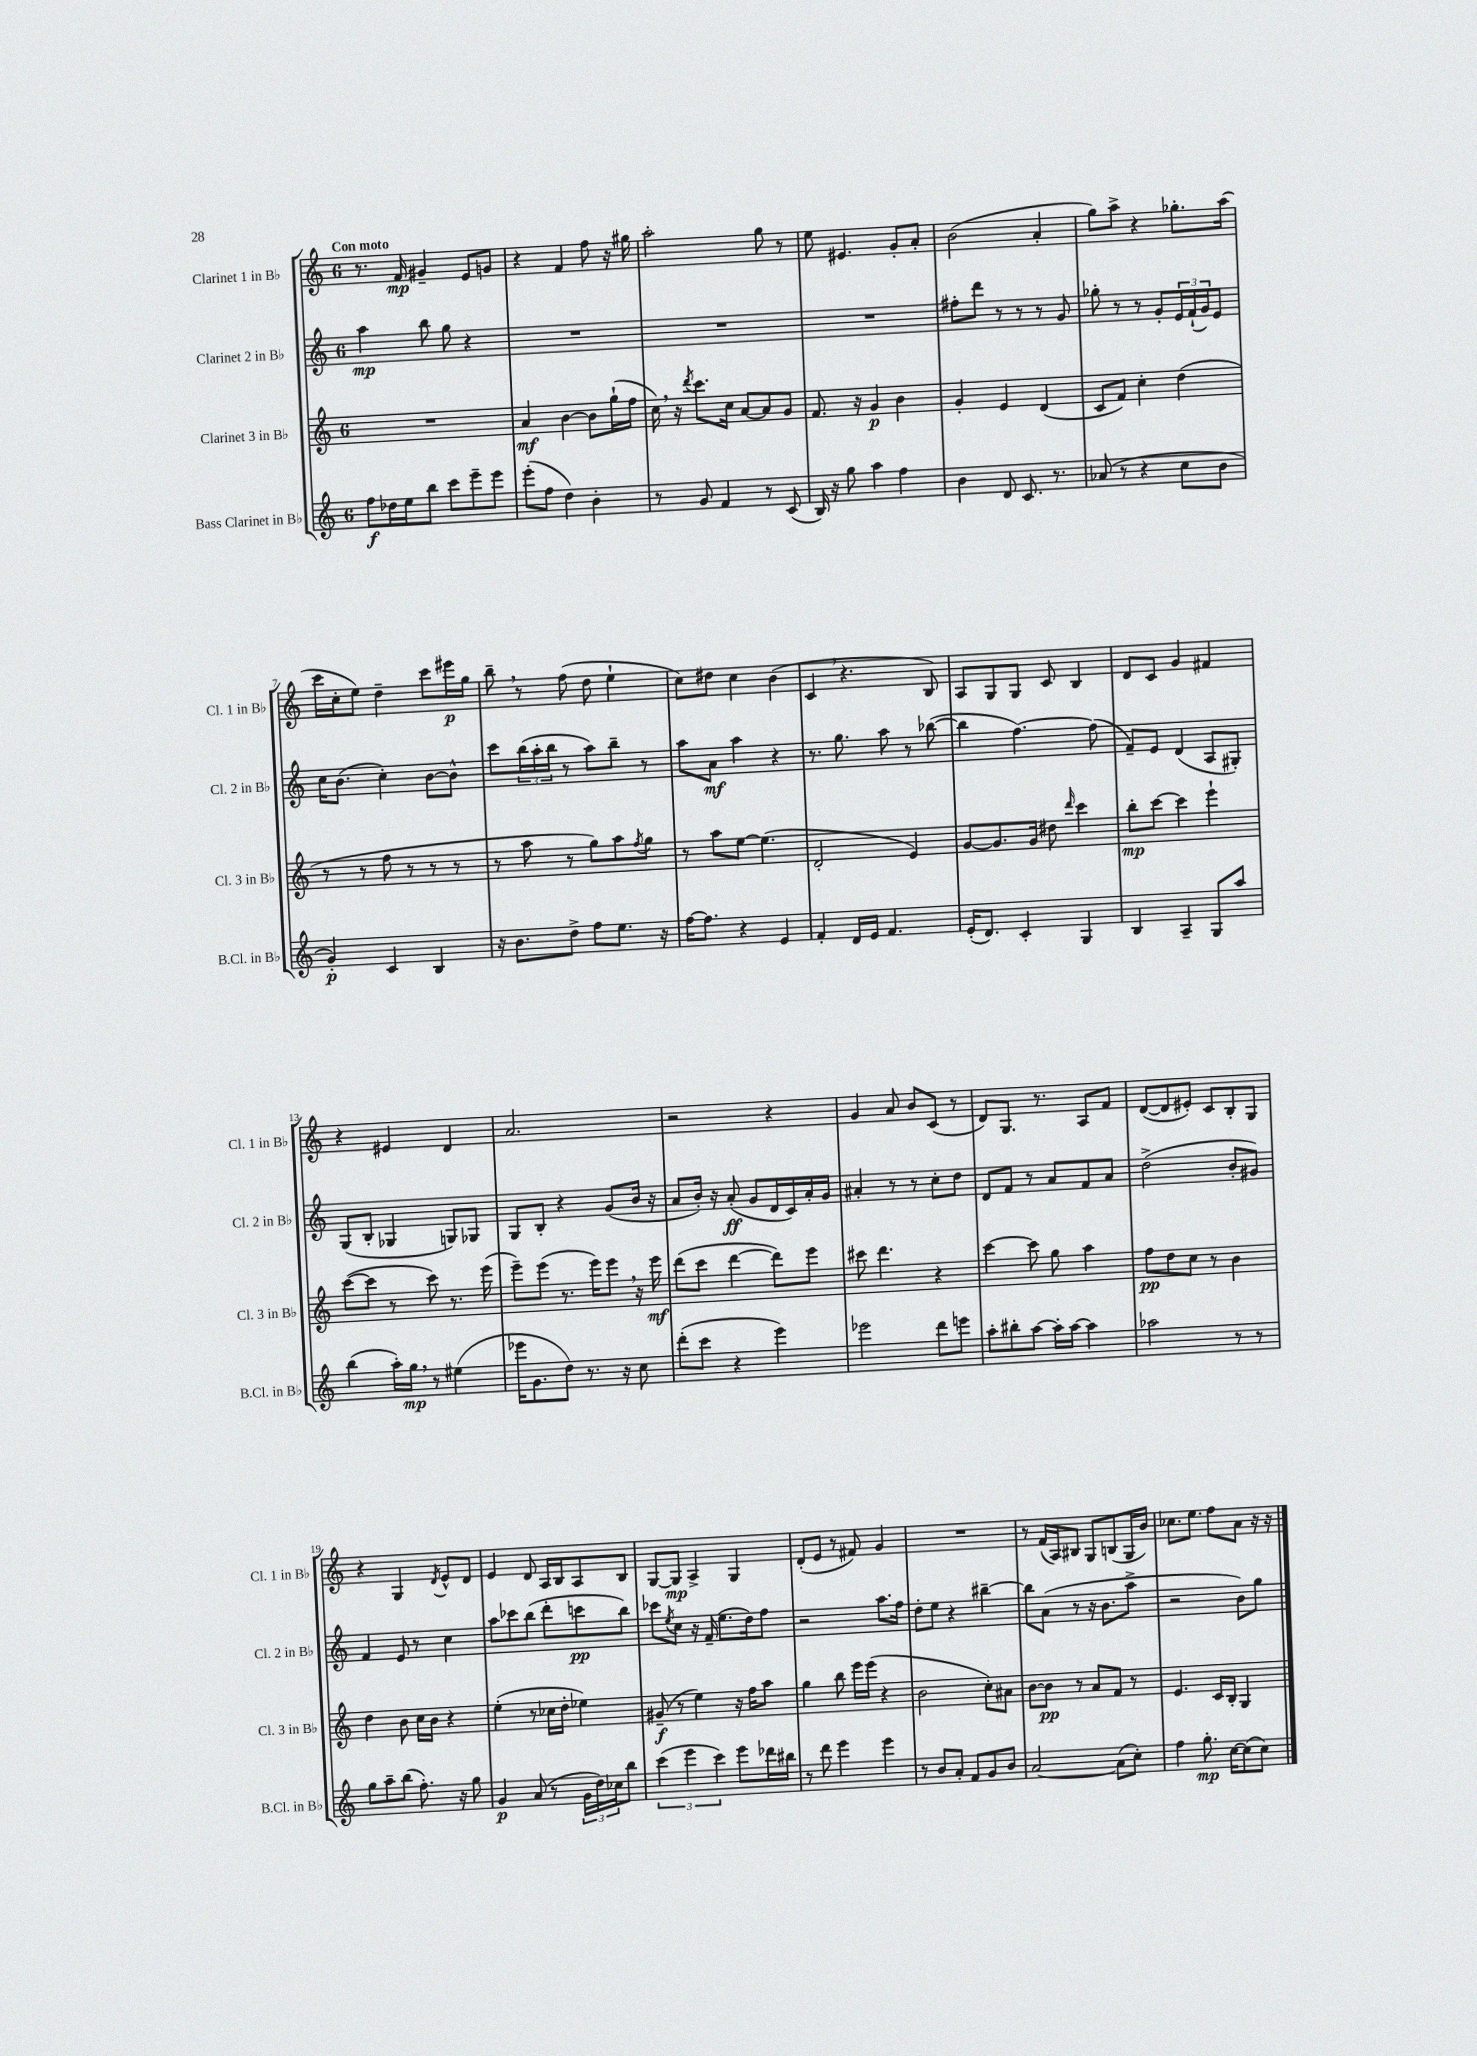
<<
\new StaffGroup <<
\new Staff = "s0" \with { instrumentName = "Clarinet 1 in Bb" shortInstrumentName = "Cl. 1 in Bb" } {
    \clef treble \key c \major \once \override Staff.TimeSignature.style = #'single-digit \time 6/8 \tempo "Con moto"
    r8. f'16\mp gis'4-- e'8 g'8 |
    r4 f'4 f''8 r16 gis''16 |
    a''2-. g''8 r8 |
    e''8 eis'4. g'8-. a'8-. |
    b'2( a'4-. |
    g''8) a''8-> r4 ges''8.-. a''16( |
    c'''16 c''16-. e''8) d''4-- c'''8 eis'''16\p g''16 |
    b''8-- \breathe r8 f''8( d''8 e''4-! |
    c''8) dis''8 c''4 b'4( |
    c'4 \breathe r4. b8) |
    a8 g8 g8 c'8 b4 |
    d'8 c'8 g'4 fis'4 |
    r4 eis'4 d'4 |
    a'2. |
    r2 r4 |
    g'4 a'8 b'8 c'8( r8 |
    d'8) g8. r8. a8 f'8 |
    d'8~( d'8 eis'8-.) c'8 b8-. g8 |
    r4 g4 \acciaccatura { d'8 } e'8-^ d'8 |
    e'4 d'8 a16 b16 a8 b8 |
    g8~ g8\mp a4-> g4 |
    d'8-.( e'8 r8 fis'8) g'4 |
    R2. |
    r8 f'16( a16) bis8 g8 b8( g16 b'16) |
    ces''8. e''8. f''8 a'8 r16 r16 \bar "|." |
}
\new Staff = "s1" \with { instrumentName = "Clarinet 2 in Bb" shortInstrumentName = "Cl. 2 in Bb" } {
    \clef treble \key c \major \once \override Staff.TimeSignature.style = #'single-digit \time 6/8
    a''4\mp b''8 g''8 r4 |
    R2. |
    R2. |
    R2. |
    fis''8-. d'''8 r8 r8 r8 g'8 |
    ges''8-. r8 r8 g'8-. \tuplet 3/2 { e'16 f'16-!( g'16) } e'8 |
    c''16 b'8.( c''4-.) b'8~ b'8-^ |
    c'''8 \tuplet 3/2 { b''16( a''16-. b''16 } r8 a''8) b''8-- r8 |
    a''8 a'8\mf a''4 r4 |
    r8. g''8. a''8 r8 bes''8~( |
    bes''4 f''4.~) f''8( |
    f'8--) e'8 d'4( a8 gis8-.) |
    g8( b8-. ges4 g8) ges8 |
    g8 b8-. r4 g'8( b'16 r16 |
    a'8 b'16-.) r16 a'8-.\ff( g'8 d'16 c'16) a'16-. g'16 |
    ais'4-. r8 r8 c''8-. d''8 |
    d'8 f'8 r8 a'8 f'8 a'8 |
    d''2->( b'8-. gis'8) |
    f'4 e'8 r8 c''4 |
    a''8 ces'''8 b''8( d'''8-. c'''8\pp b''8) |
    ces'''8 \acciaccatura { e''8 } c''8 r16 f'16--( e''8. d''16) f''8 |
    r2 a''8. f''16 |
    d''8-. e''8 r4 bis''4~-- |
    bis''8 a'8( r8 r16 b'8. a''8-> |
    r2 b'8) g''8 \bar "|." |
}
\new Staff = "s2" \with { instrumentName = "Clarinet 3 in Bb" shortInstrumentName = "Cl. 3 in Bb" } {
    \clef treble \key c \major \once \override Staff.TimeSignature.style = #'single-digit \time 6/8
    R2. |
    a'4\mf b'4~ b'8 g''16-!( f''16 |
    c''16) \breathe r16 \acciaccatura { d'''8 } c'''8. c''16 a'8~ a'8 g'8 |
    f'8. r16 g'4\p b'4 |
    g'4-. e'4 d'4( |
    c'8 f'8) c''4-. d''4( |
    r8 r8 f''8 r8 r8 r8 |
    r8 a''8 r8 g''8) a''8 \acciaccatura { f''8 } g''8 |
    r8 a''8 e''8~ e''4.( |
    d'2-. e'4) |
    g'8~ g'8. g'16 dis''8 \grace { d'''16 } c'''4 |
    b''8-.\mp c'''8~ c'''4 e'''4-! |
    c'''8~( c'''8 r8 c'''8) r8. e'''16( |
    e'''8--) e'''8( r8. e'''16) e'''8 \breathe r16 e'''16\mf |
    d'''8( c'''8 d'''4~ d'''8) e'''8 |
    cis'''8 d'''4. r4 |
    c'''4~ c'''8 g''8 a''4 |
    f''8\pp d''8 c''8 r8 b'4 |
    d''4 b'8 c''16 b'16 r4 |
    e''4-.( r8 ces''16 d''16-. ees''4) |
    gis'8--\f( r8 e''4) r16 f''16 a''8 |
    g''4 b''8 e'''16 e'''16( r4 |
    b'2 c''8-.) ais'8 |
    b'8~ b'8\pp r8 a'8 f'8 r8 |
    e'4. c'16 b16-. g4 \bar "|." |
}
\new Staff = "s3" \with { instrumentName = "Bass Clarinet in Bb" shortInstrumentName = "B.Cl. in Bb" } {
    \clef treble \key c \major \once \override Staff.TimeSignature.style = #'single-digit \time 6/8
    f''8\f des''16 e''16 b''8 c'''8 e'''8-- e'''8 |
    e'''8-.( f''8 d''4) b'4-. |
    r8 g'8 f'4 r8 c'8( |
    b16) r16 g''8 a''4 f''4 |
    b'4 d'8 c'8. r8. |
    aes'8( r8 r4 c''8 b'8 |
    g'4-.\p) c'4 b4 |
    r16 b'8. d''8-> f''8 e''8. r16 |
    f''16~ f''8. r4 e'4 |
    f'4-. d'16 e'16 f'4. |
    e'16-.( d'8.) c'4-. g4 |
    b4 a4-- g8 a''8 |
    b''4( a''16-.) g''16\mp \breathe r8 eis''4( |
    ees'''16 g'8. d''8) r8. r16 c''8 |
    d'''8-.( c'''8 r4 e'''4) |
    ees'''2 d'''8 e'''8 |
    a''8-. bis''8-. a''8~ a''16-. a''16~ a''4 |
    aes''2 r8 r8 |
    g''8 a''8-- b''8( f''8.-.) r16 g''8 |
    g'4\p a'8( r8 \tuplet 3/2 { g'16 d''16) ces''16 } b''8 |
    \tuplet 3/2 { c'''4( e'''4 c'''4) } e'''8 des'''16 bis''16 |
    r8 d'''8 e'''4 e'''4 |
    r8 b'8 a'8-. f'8 g'8 b'8 |
    a'2~ a'8( c''8-.) |
    f''4 g''8.-.\mp c''16~ c''8( c''8) \bar "|." |
}
>>
>>
